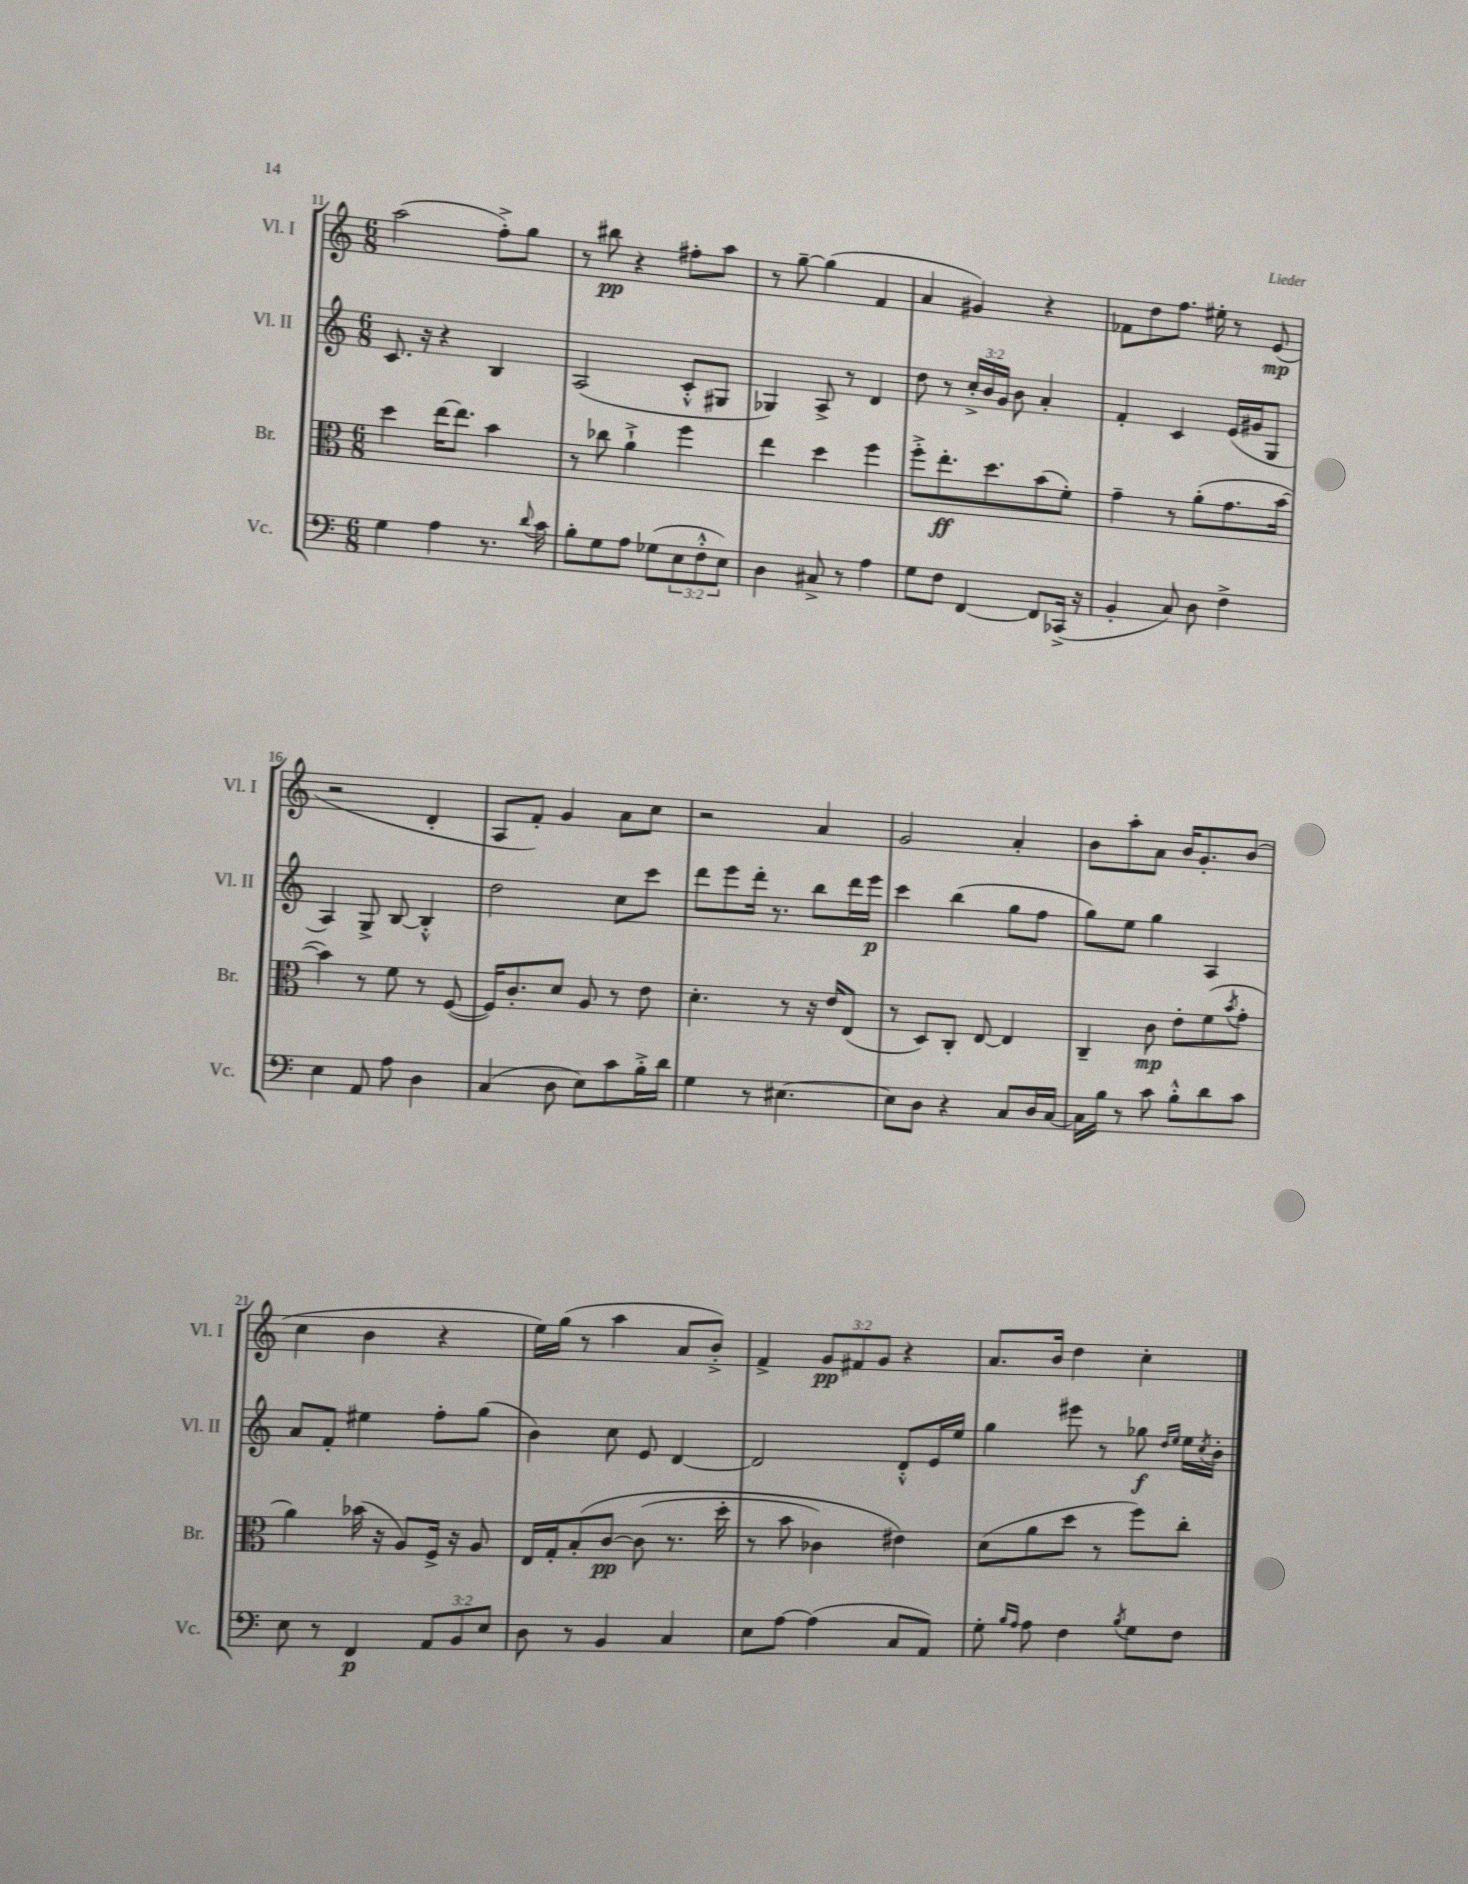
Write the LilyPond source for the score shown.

<<
\new StaffGroup <<
\new Staff = "s0" \with { instrumentName = "Vl. I" shortInstrumentName = "Vl. I" } {
    \clef treble \key c \major \numericTimeSignature \time 6/8 \override Staff.TupletNumber.text = #tuplet-number::calc-fraction-text
    a''2( f''8-.->) g''8 |
    r8 bis''8\pp r4 fis''8-. a''8 |
    r8 g''8~-- g''4( f'4 |
    a'4 gis'4) r4 |
    fes'8 d''8 f''8. eis''16-. r8 e'8\mp( |
    r2 d'4-. |
    a8 f'8-.) g'4 a'8 c''8 |
    r2 a'4 |
    g'2 a'4-. |
    b'8 a''8-. a'8 b'16 g'8.-. b'8( |
    c''4 b'4 r4 |
    e''16) g''16( r8 a''4 a'8 b'8-.->) |
    f'4-> \tuplet 3/2 { g'8\pp fis'8 g'8 } r4 |
    a'8. b'16 d''4 c''4-. \bar "|." |
}
\new Staff = "s1" \with { instrumentName = "Vl. II" shortInstrumentName = "Vl. II" } {
    \clef treble \key c \major \numericTimeSignature \time 6/8 \override Staff.TupletNumber.text = #tuplet-number::calc-fraction-text
    c'8. r16 r4 b4 |
    a2( c'8-.-^ gis8 |
    ges4) a8-> r8 d'4 |
    d''8 r8 \tuplet 3/2 { c''16-.-> b'16 g'16 } b'8 a'4-. |
    f'4-. c'4 e'16( gis'16 g8 |
    a4) g8-> b8~ b4-.-^ |
    d''2 c''8 c'''8 |
    d'''8 e'''8 d'''16-. r8. b''8 d'''16 e'''16\p |
    c'''4 b''4( g''8 f''8 |
    g''8) e''8 g''4 a4 |
    a'8 f'8-. eis''4 f''8-. g''8( |
    b'4) c''8 e'8 d'4~ |
    d'2 d'8-.-^ e'16 e''16 |
    g''4 eis'''8 r8 ges''8\f \grace { d''16 e''16 } e''16 \acciaccatura { c''8 } b'16-. \bar "|." |
}
\new Staff = "s2" \with { instrumentName = "Br." shortInstrumentName = "Br." } {
    \clef alto \key c \major \numericTimeSignature \time 6/8
    d''4 e''16~ e''8. b'4 |
    r8 ces''8 a'4-!-> f''4 |
    e''4 d''4 f''4 |
    f''8-.-> e''8.-.\ff d''8. b'8( f'8-.) |
    g'4-- r8 a'8-.( g'8. b'16~ |
    b'4) r8 f'8 r8 f8~( |
    f16) c'8.-. d'8 a8 r8 e'8 |
    d'4.-. r8 r16 e'16 e8( |
    r8 d8) c8-. e8~ e4 |
    c4-- c'8\mp e'8-. f'8( \acciaccatura { b'8 } g'8-. |
    a'4) bes'16( r16 a8) f16-> r16 a8 |
    e16 g16-. b8-.\( c'8~\pp c'8( r8. d''16-. |
    r8 b'8 ces'4) eis'4\) |
    d'8( a'8 d''8 r8 f''8) c''8-. \bar "|." |
}
\new Staff = "s3" \with { instrumentName = "Vc." shortInstrumentName = "Vc." } {
    \clef bass \key c \major \numericTimeSignature \time 6/8 \override Staff.TupletNumber.text = #tuplet-number::calc-fraction-text
    g4 a4 r8. \appoggiatura { d'8 } c'16 |
    b8-. g8 a8 ges8( \tuplet 3/2 { e8 f8-.-^ e8) } |
    d4 cis8-> r8 a4 |
    g8 f8 f,4~ f,8 ces,16->( r16 |
    b,4-. c8) d8 f4-> |
    e4 a,8 a8 d4 |
    c4( d8 e8) c'8 b16-.-> d'16 |
    g4 r8 eis4.~ |
    eis8 d8 r4 c8 d16 c16~ |
    c16 b16 r8 c'8 b8-.-^ d'8 c'8 |
    e8 r8 f,4\p \tuplet 3/2 { a,8 b,8 e8 } |
    d8 r8 b,4 c4 |
    e8 a8~ a4( c8 a,8) |
    g8-. \grace { b16 a16 } a8 f4 \acciaccatura { b8 } g8 f8 \bar "|." |
}
>>
>>
\layout { \context { \Score currentBarNumber = #11 } }
